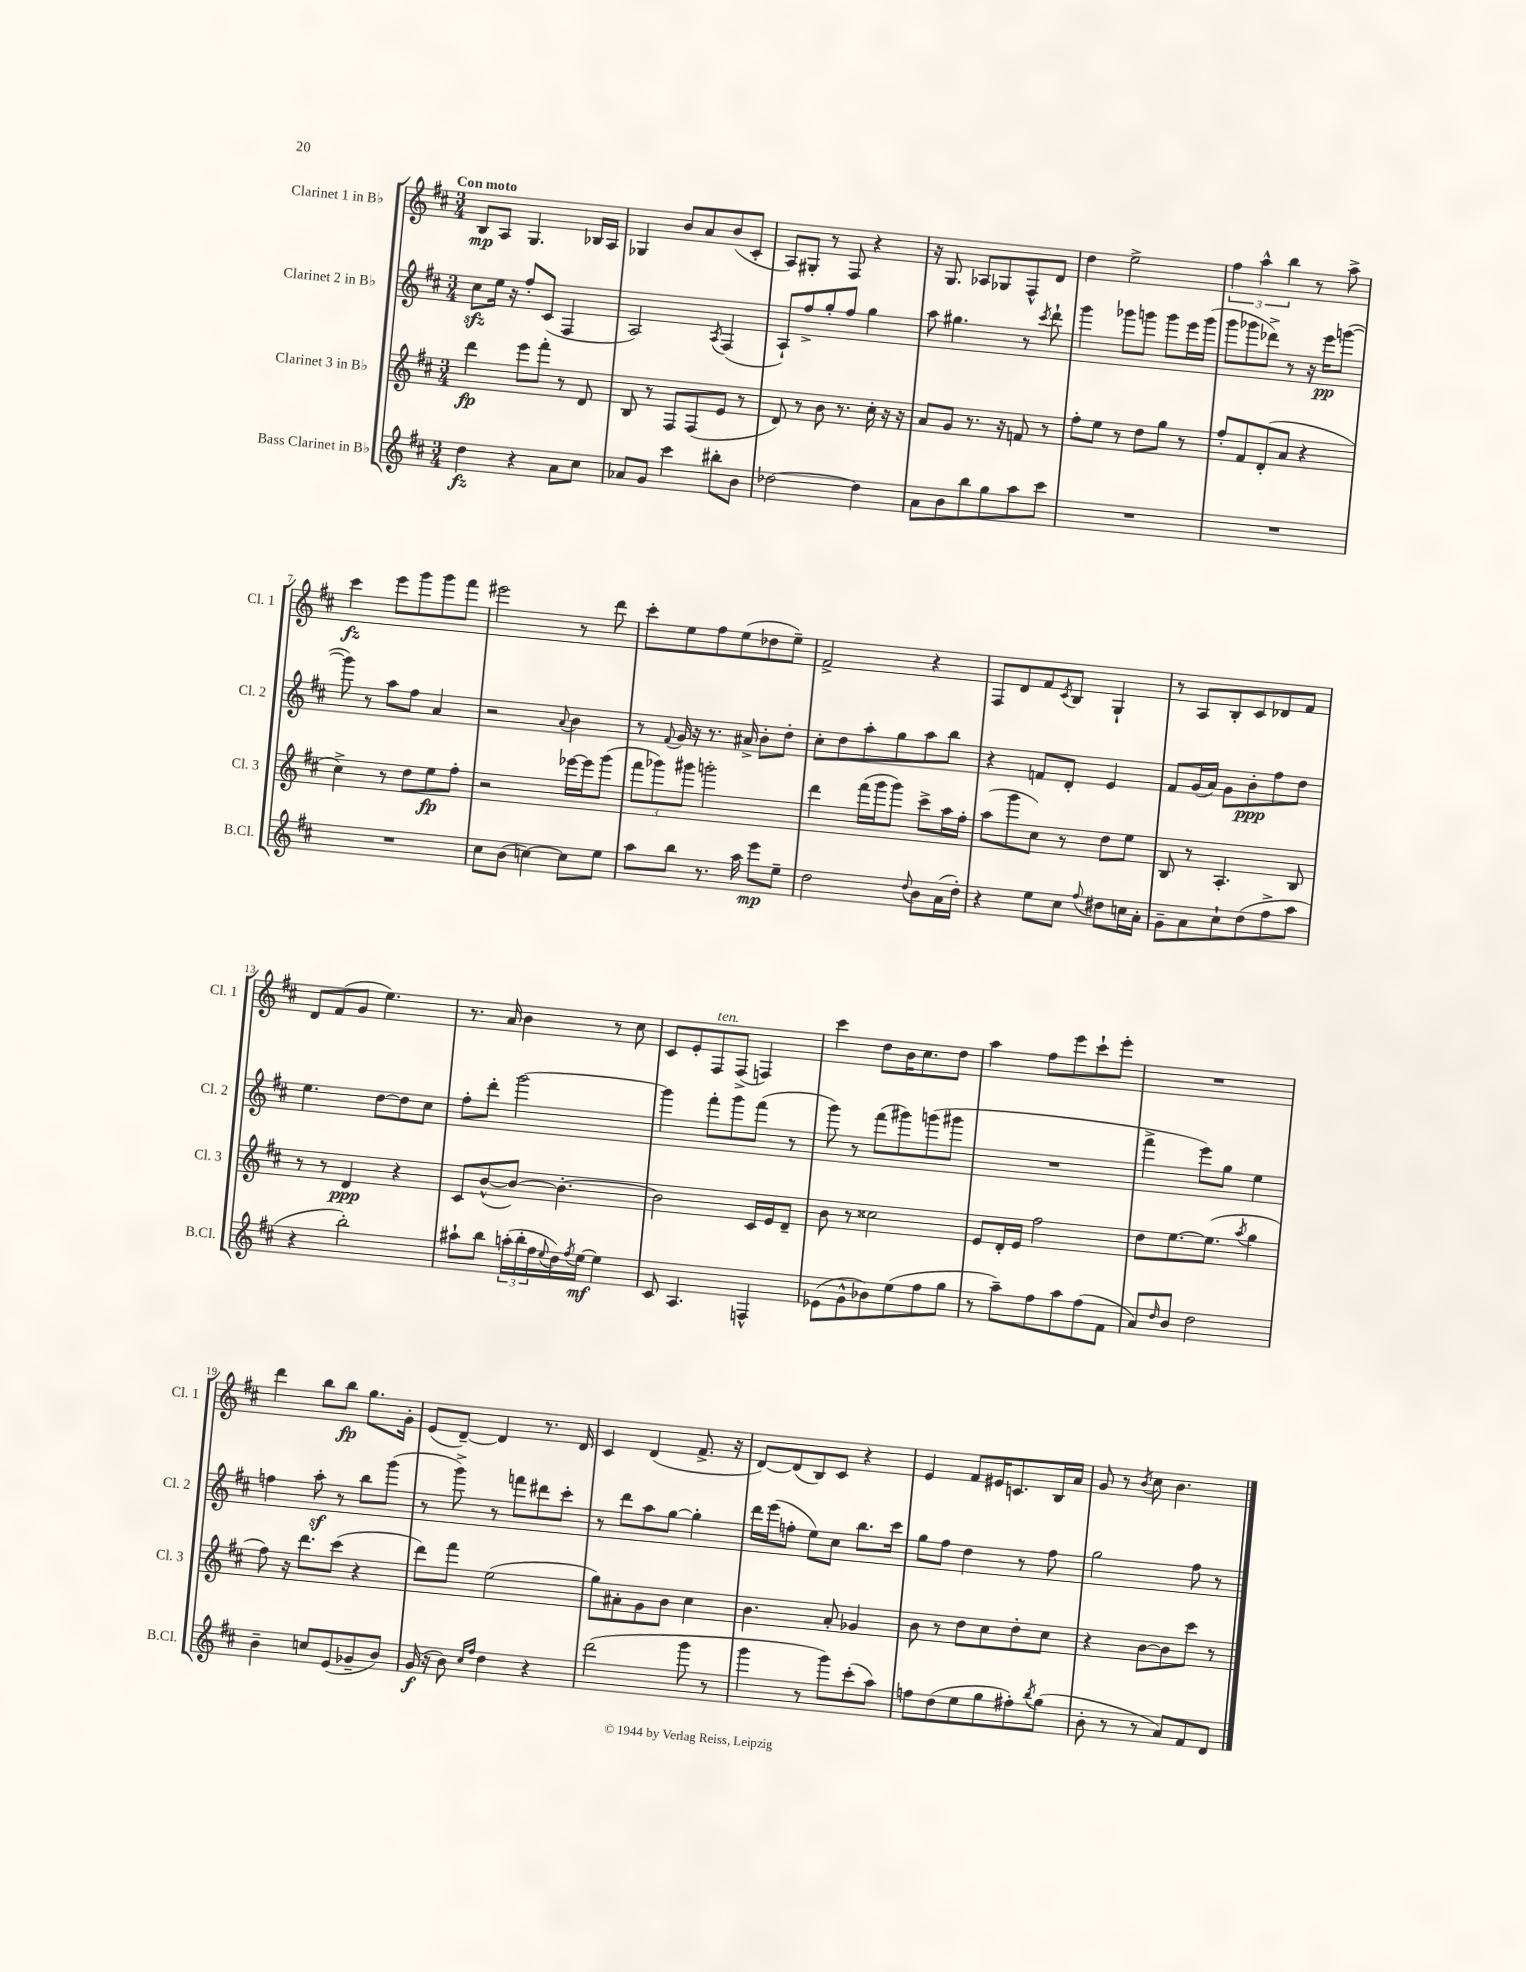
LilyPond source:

<<
\new StaffGroup <<
\new Staff = "s0" \with { instrumentName = "Clarinet 1 in Bb" shortInstrumentName = "Cl. 1" } {
    \clef treble \key d \major \numericTimeSignature \time 3/4 \tempo "Con moto"
    b8\mp a8 g4. bes16 a16 |
    ges4 b'8 a'8 b'8( cis'8-. |
    a8) gis8-. r8 fis8 r4 |
    r16 g8. aes8 ges8 fis8-^ d'8 |
    d''4 e''2-> |
    \tuplet 3/2 { fis''4 a''4-^ b''4 } r8 a''8-> |
    cis'''4\fz e'''8 g'''8 g'''8 fis'''8 |
    eis'''2 r8 d'''8 |
    cis'''8-. e''8 fis''8 e''8( des''8 e''8--) |
    fis'2-> r4 |
    fis8 d'8 fis'8 \acciaccatura { cis'8 } b8 g4-! |
    r8 a8 b8-. cis'8 des'8 fis'8 |
    d'8 fis'8( g'8 e''4.) |
    r8. a'16 b'4 r8 cis''8 |
    cis'8 e'8-. fis8^\markup { \italic "ten." } fis8->( f4) |
    cis'''4 d''8 b'16 cis''8. d''8 |
    a''4 fis''8 e'''8 cis'''8-! e'''8-. |
    R2. |
    d'''4 b''8 b''8\fp g''8. g'16-. |
    e'8( d'8~--) d'4 r8. d'16 |
    cis'4 d'4( fis'8.-> r16 |
    d'8~) d'8( b8) cis'8 r4 |
    e'4 fis'8 eis'16 c'8. b16 a'16 |
    g'8 r8 \acciaccatura { b'8 } cis''8 b'4. \bar "|." |
}
\new Staff = "s1" \with { instrumentName = "Clarinet 2 in Bb" shortInstrumentName = "Cl. 2" } {
    \clef treble \key d \major \numericTimeSignature \time 3/4
    cis''8\sfz e''16 r16 fis''8-. cis'8( fis4 |
    a2) \acciaccatura { a8 } fis4( |
    a8-!) fis''8-> g''8-. fis''8 g''4 |
    a''8 gis''4. r8 \acciaccatura { cis'''8 } d'''8-! |
    g'''4 ges'''8 g'''8 g'''8 e'''16 g'''16( |
    g'''8 ges'''8 des'''8->) r8 r16 e'''16\pp g'''8~( |
    g'''8) r8 a''8 fis''8 a'4 |
    r2 \appoggiatura { a'8 } b'4 |
    r8 \appoggiatura { fis'8 } g'16 r16 r8. ais'16-> b'8-. d''8-. |
    cis''8-. d''8 a''8-. g''8 a''8 b''8 |
    r4 f'8 d'8-. e'4 |
    fis'8 g'16( a'16) g'8 b'8-.\ppp fis''8 d''8 |
    e''4. d''8~ d''8 cis''8 |
    fis''8-. d'''8-. g'''2~ |
    g'''4 fis'''8-. g'''8 fis'''8( r8 |
    g'''8) r8 fis'''8( gis'''8) g'''8( gis'''8 |
    R2. |
    fis'''4-> e'''8) g''8 e''4 |
    f''4 a''8-.\sf r8 b''8 g'''8( |
    r8 g'''8->) r8 f'''8 dis'''8 cis'''8-. |
    r8 d'''8 a''8 g''8~ g''4-. |
    d'''16 e'''16( f''8-. e''8) cis''8 b''8. cis'''16 |
    g''8 fis''8 d''4 r8 fis''8 |
    g''2 fis''8 r8 \bar "|." |
}
\new Staff = "s2" \with { instrumentName = "Clarinet 3 in Bb" shortInstrumentName = "Cl. 3" } {
    \clef treble \key d \major \numericTimeSignature \time 3/4
    d'''4\fp e'''8 fis'''8-. r8 d'8 |
    b8 r8 fis8 fis8( e'8 r8 |
    d'8) r8 b'8 r8. cis''16-. r16 r16 |
    a'8 g'8 r8. r16 f'8 r8 |
    fis''8-. e''8 r8 d''8 g''8 r8 |
    fis''8-. fis'8 d'8-.( a'8 r4 |
    cis''4->) r8 d''8 e''8\fp fis''8-. |
    r2 ees'''16~ ees'''16 g'''8( |
    \tuplet 3/2 { fis'''8 ges'''8) gis'''8 } g'''2-. |
    d'''4 fis'''16( g'''16 g'''8) cis'''8-> a''16 fis''16-. |
    a''8( g'''8 cis''8) r8 d''8 e''8 |
    b8 r8 a4.-. b8 |
    r8 r8 d'4\ppp r4 |
    cis'8 b'8~-^( b'8~) b'4.~-. |
    b'2 cis'16 e'16 d'8-- |
    b'8 r8 cisis''2 |
    e'8 d'16-. e'16 fis''2 |
    d''8 e''8.~ e''8.( \acciaccatura { a''8 } g''4 |
    fis''8) r16 d'''8. cis'''8( r4 |
    d'''8) fis'''8 e''2( |
    g''8) ais'8-. g'8 b'8 cis''4 |
    b'4. a'8-. ges'4 |
    b'8 r8 d''8 cis''8 d''8-. cis''8 |
    r4 b'8~ b'8 cis'''8 r8 \bar "|." |
}
\new Staff = "s3" \with { instrumentName = "Bass Clarinet in Bb" shortInstrumentName = "B.Cl." } {
    \clef treble \key d \major \numericTimeSignature \time 3/4
    d''4\fz r4 a'8 cis''8 |
    aes'8 g'8 cis'''4 bis''8-. b'8 |
    des''2~ des''4 |
    a'8 b'8 b''8 g''8 a''8 cis'''8 |
    R2. |
    R2. |
    R2. |
    cis''8 b'8( c''4~) c''8 e''8 |
    a''8 b''8 r8. a''16 e'''8\mp e''8-- |
    d''2 \appoggiatura { d''8 } b'8 a'16( d''16-.) |
    r4 e''8 cis''8 \appoggiatura { fis''8 } dis''8 c''16 a'16-. |
    g'8-- a'8 cis''8-! d''8( fis''8-> a''8 |
    r4 b''2-.) |
    ais''8-! b''8 \tuplet 3/2 { a''16-.( b''16-. fis''16 } \appoggiatura { e''8 } d''16) \acciaccatura { fis''8 } e''16~\mf e''4 |
    cis'8 a4. f4-^ |
    ees'8( g'8-^ bes'8) e''8( fis''8 g''8 |
    r8 a''8--) fis''8 a''8 fis''8( fis'8 |
    a'8) \grace { d''16 } b'8 d''2 |
    b'4-- c''8 e'8( ges'8-- b'8) |
    g'16\f( r16 b'8) \grace { cis''16 fis''16 } d''4 r4 |
    d'''2( g'''8 r8 |
    g'''4 r8 g'''8) cis'''8-.( a''8) |
    f''8 d''8( e''8 g''8 fis''8-.) \acciaccatura { b''8 } g''8( |
    b'8-. r8 r8 a'8) fis'8 d'8 \bar "|." |
}
>>
>>
